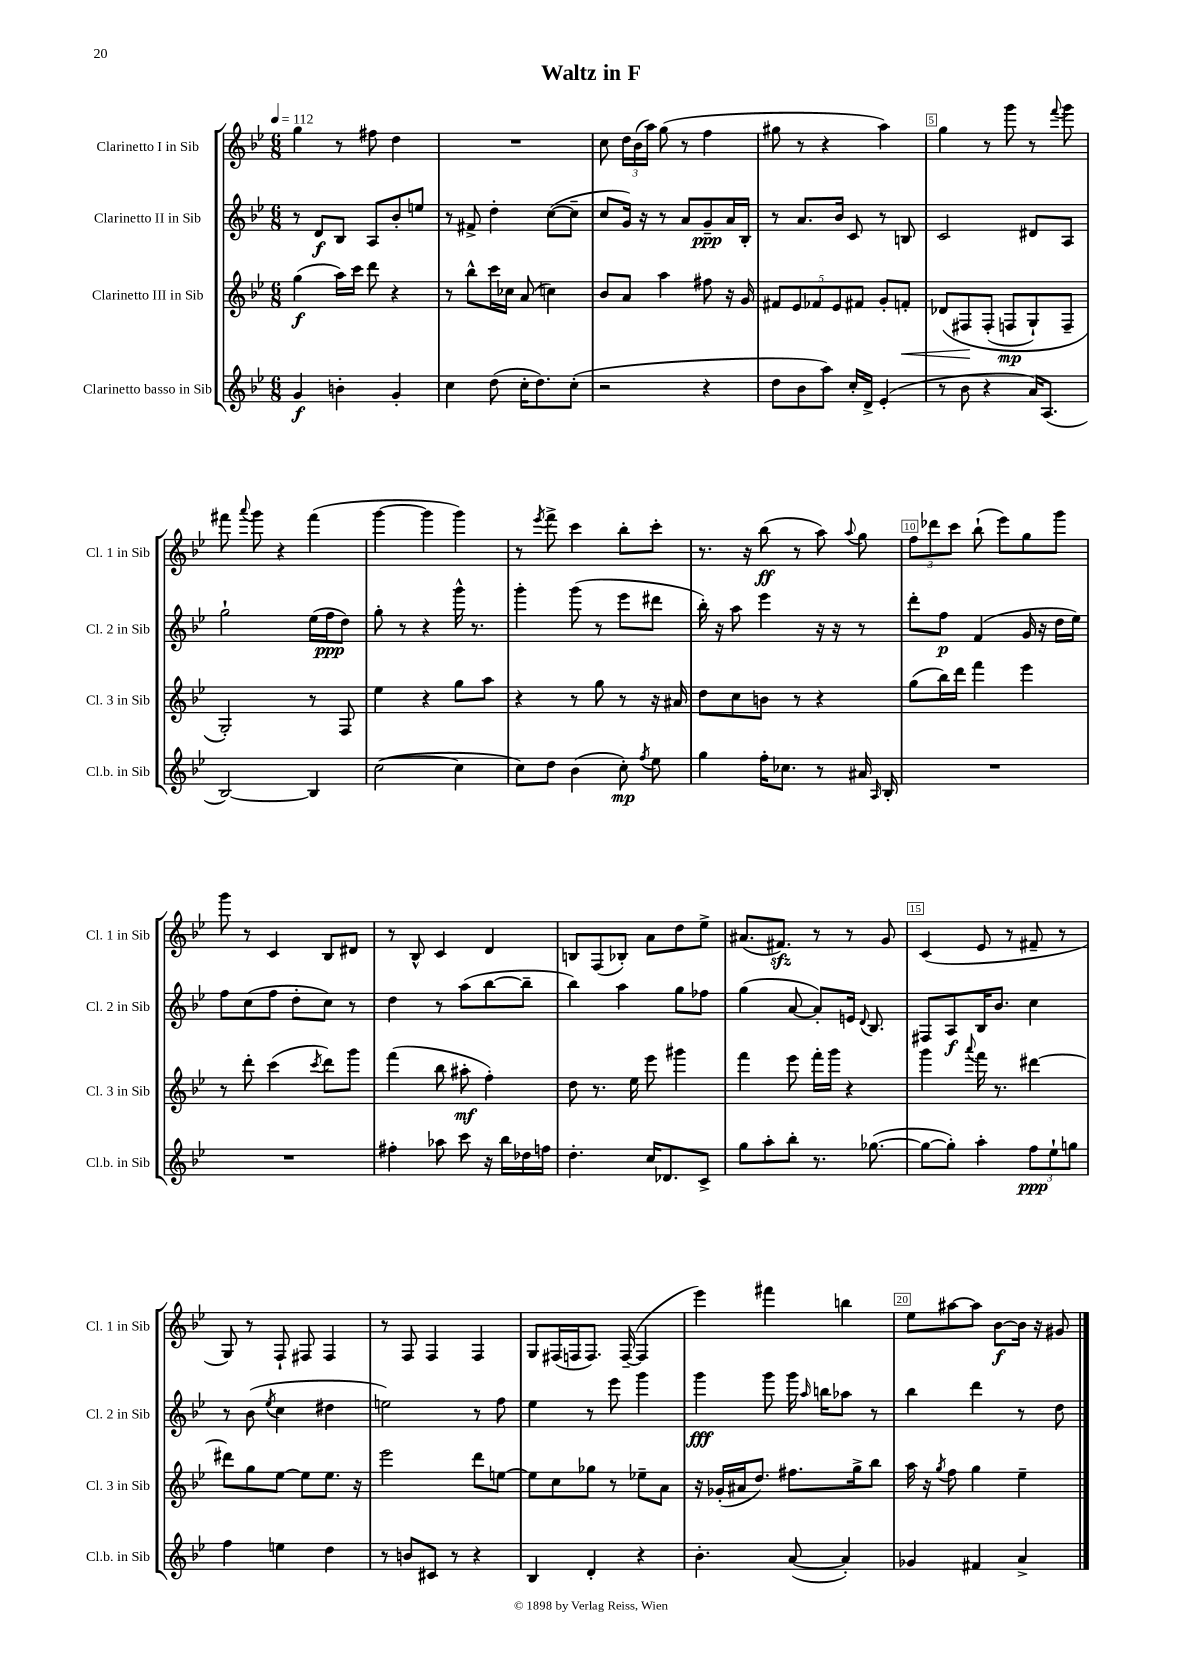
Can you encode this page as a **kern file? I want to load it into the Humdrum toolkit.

**kern	**kern	**kern	**kern
*staff4	*staff3	*staff2	*staff1
*clefG2	*clefG2	*clefG2	*clefG2
*k[b-e-]	*k[b-e-]	*k[b-e-]	*k[b-e-]
*M6/8	*M6/8	*M6/8	*M6/8
*MM112	*MM112	*MM112	*MM112
4g/	(4gg\	8r	4gg\
.	.	8d/L	.
4b'\	16aa\LL)	8B-/J	8r
.	16ccc\JJ	.	.
.	8ddd\	8A/L	8ff#\
4g'/	4r	8b-'/	4dd\
.	.	8ee/J	.
=	=	=	=
4cc\	8r	8r	2.r
.	8bb-^^\L	8f#^/	.
(8dd\	16ccc\L	4dd'\	.
.	16cc-\JJ	.	.
16cc'\LK	(8a/	.	.
8.dd\)	.	.	.
.	4cc\)	([8cc\L	.
(8cc'\J	.	8cc~\]J	.
=	=	=	=
2r	8b-/L	8cc/L	8cc\
.	8a/J	16g/Jk)	24dd\LL
.	.	.	(24b-\
.	.	16r	.
.	.	.	24aa\JJ)
.	4aa\	8r	(8gg\
.	.	8a/L	8r
4r	8ff#\	8g~/	4ff\
.	16r	16a/L	.
.	16g/	16B-'/JJ	.
=	=	=	=
8dd\L	10f#/L	8r	8gg#\
.	10e-/	.	.
8b-\	.	8.a/L	8r
.	10f-/	.	.
8aa\J)	.	.	4r
.	10e-/	.	.
.	.	16b-/Jk	.
16cc'/LL	.	8c/	.
.	10f#/J	.	.
16d^/JJ	.	.	.
(4e-'/	8g'/L	8r	4aa\)
.	8f'/J	8B/	.
=	=	=	=
8r	&(8d-/L	2c/	4gg\
8b-\	8F#/	.	.
4r	(8F#'/J	.	8r
.	8F/L	.	8ggg\
16a/LK)	8G`/)	8d#/L	8r
(8.A/J	.	.	.
.	.	.	8qqfff/
.	8F~/J	8A/J	8ggg\
=	=	=	=
[2B-/)	2G'/&)	2gg`\	8fff#\
.	.	.	8qqaaa/
.	.	.	8ggg\
.	.	.	4r
4B-/]	8r	(16ee-\LL	(4fff#\
.	.	16ff\J	.
.	8F/	8dd\J)	.
=	=	=	=
([2cc\	4ee-\	8gg'\	[4ggg\
.	.	8r	.
.	4r	4r	4ggg\]
4cc\]	8gg\L	16ggg^^\	4ggg\)
.	.	8.r	.
.	8aa\J	.	.
=	=	=	=
8cc\L)	4r	4ggg'\	8r
.	.	.	8qeee-/
8dd\J	.	.	8fff^\
(4b-\	8r	(8ggg\	4ccc\
.	8gg\	8r	.
8cc'\)	8r	8eee-\L	8bb-'\L
8qff/	.	.	.
8ee-\	16r	8ddd#\J	8ccc'\J
.	16a#/	.	.
=	=	=	=
4gg\	8dd\L	16bb-'\)	8.r
.	.	16r	.
.	8cc\	8aa\	.
.	.	.	16r
16ff'\LK	8b\J	4eee-\	(8bb-\
8.cc-\J	.	.	.
.	8r	.	8r
8r	4r	16r	8aa\)
.	.	16r	.
.	.	.	8qqaa/
16a#/	.	8r	8gg\
16qqA/	.	.	.
16B-'/	.	.	.
=	=	=	=
2.r	(8gg\L	8ddd'\L	12ff\L
.	.	.	12ddd-\
.	16bb-\L)	8ff\J	.
.	.	.	12ccc\J
.	16ddd\JJ	.	.
.	4fff\	(4f/	(8bb-`\
.	.	.	8eee-\L)
.	4eee-\	16g/	8gg\
.	.	16r	.
.	.	16dd\LL	8ggg\J
.	.	16ee-\JJ)	.
=	=	=	=
2.r	8r	8ff\L	8ggg\
.	8ddd'\	(8cc\	8r
.	(4ccc\	8ff\J	4c/
.	.	8dd'\L	.
.	8qccc/	.	.
.	8ddd\L)	8cc\J)	8B-/L
.	8ggg\J	8r	8d#/J
=	=	=	=
4ff#'\	(4fff\	4dd\	8r
.	.	.	8B-^^/
8aa-\	8bb-\	8r	4c/
8ccc\	8aa#'\	(8aa\L	.
16r	4ff'\)	[8bb-\	4d/
16bb-\LL	.	.	.
16dd-\	.	8bb-~\]J	.
16ff\JJ	.	.	.
=	=	=	=
4.dd'\	8dd\	4bb-\)	8B/L
.	8.r	.	(8F/
.	.	4aa\	8B-'/J)
.	16ee-\	.	.
16cc/LK	8eee-\	.	8a\L
8.d-/	.	.	.
.	4ggg#\	8gg\L	8dd\
8c^/J	.	8ff-\J	8ee-^\J
=	=	=	=
8gg\L	4fff\	(4gg\	(8.a#/L
8aa'\	.	.	.
.	.	.	8.f#/J)
8bb-'\J	8eee-\	[8a/	.
8.r	16fff'\LL	8a'/]L)	8r
.	16ggg\JJ	.	.
.	4r	16e/Jk	8r
.	.	8qqd/	.
([8.gg-\	.	8.B-/	.
.	.	.	8g/
=	=	=	=
8gg-\_L	4ggg\	8F#/L	(4c/
8gg-'\]J)	.	8A/	.
.	8qqaaa/	.	.
4aa'\	16fff\	16B-/K	8e-/
.	8.r	8.b-/J	.
.	.	.	8r
12ff\L	[4ddd#\	4cc\	8f#~/
12ee-`\	.	.	.
.	.	.	8r
12gg\J	.	.	.
=	=	=	=
4ff\	8ddd#\]L	8r	8G/)
.	8gg\	(8b-\	8r
.	.	8qee-/	.
4ee\	[8ee-\J	4cc\	8F`/
.	8ee-\]L	.	8F#/
4dd\	8.ee-\J	4dd#\	4F#/
.	16r	.	.
=	=	=	=
8r	2eee-\	2ee\)	8r
8b/L	.	.	8F/
8c#/J	.	.	4F/
8r	.	.	.
4r	8ddd\L	8r	4F/
.	[8ee\J	8ff\	.
=	=	=	=
4B-/	8ee\]L	4ee-\	8G/L
.	8cc\	.	(16F#/L
.	.	.	16F/J
4d'/	8gg-\J	8r	8.F/J)
.	8r	8eee-\	.
.	.	.	([16F~/
4r	8ee-~\L	4ggg\	4F/]
.	8a\J	.	.
=	=	=	=
4.b-'\	16r	4ggg\	4eee-\)
.	(16g-'/LL	.	.
.	16a#/J	.	.
.	8.dd/J)	.	.
.	.	8ggg\	4fff#\
([8a/	8.ff#\L	16ggg\	.
.	.	16qqaa/	.
.	.	16bb\LK	.
4a'/])	.	8aa-\J	4bb\
.	16gg^\k	.	.
.	8bb-\J	8r	.
=	=	=	=
4g-/	16aa\	4bb-\	8ee-\L
.	16r	.	.
.	8qgg/	.	.
.	8ff\	.	[8aa#\
4f#/	4gg\	4ddd\	8aa#\]J
.	.	.	[8b-\L
4a^/	4ee-~\	8r	16b-\]Jk
.	.	.	16r
.	.	8dd\	8g#/
==	==	==	==
*-	*-	*-	*-
